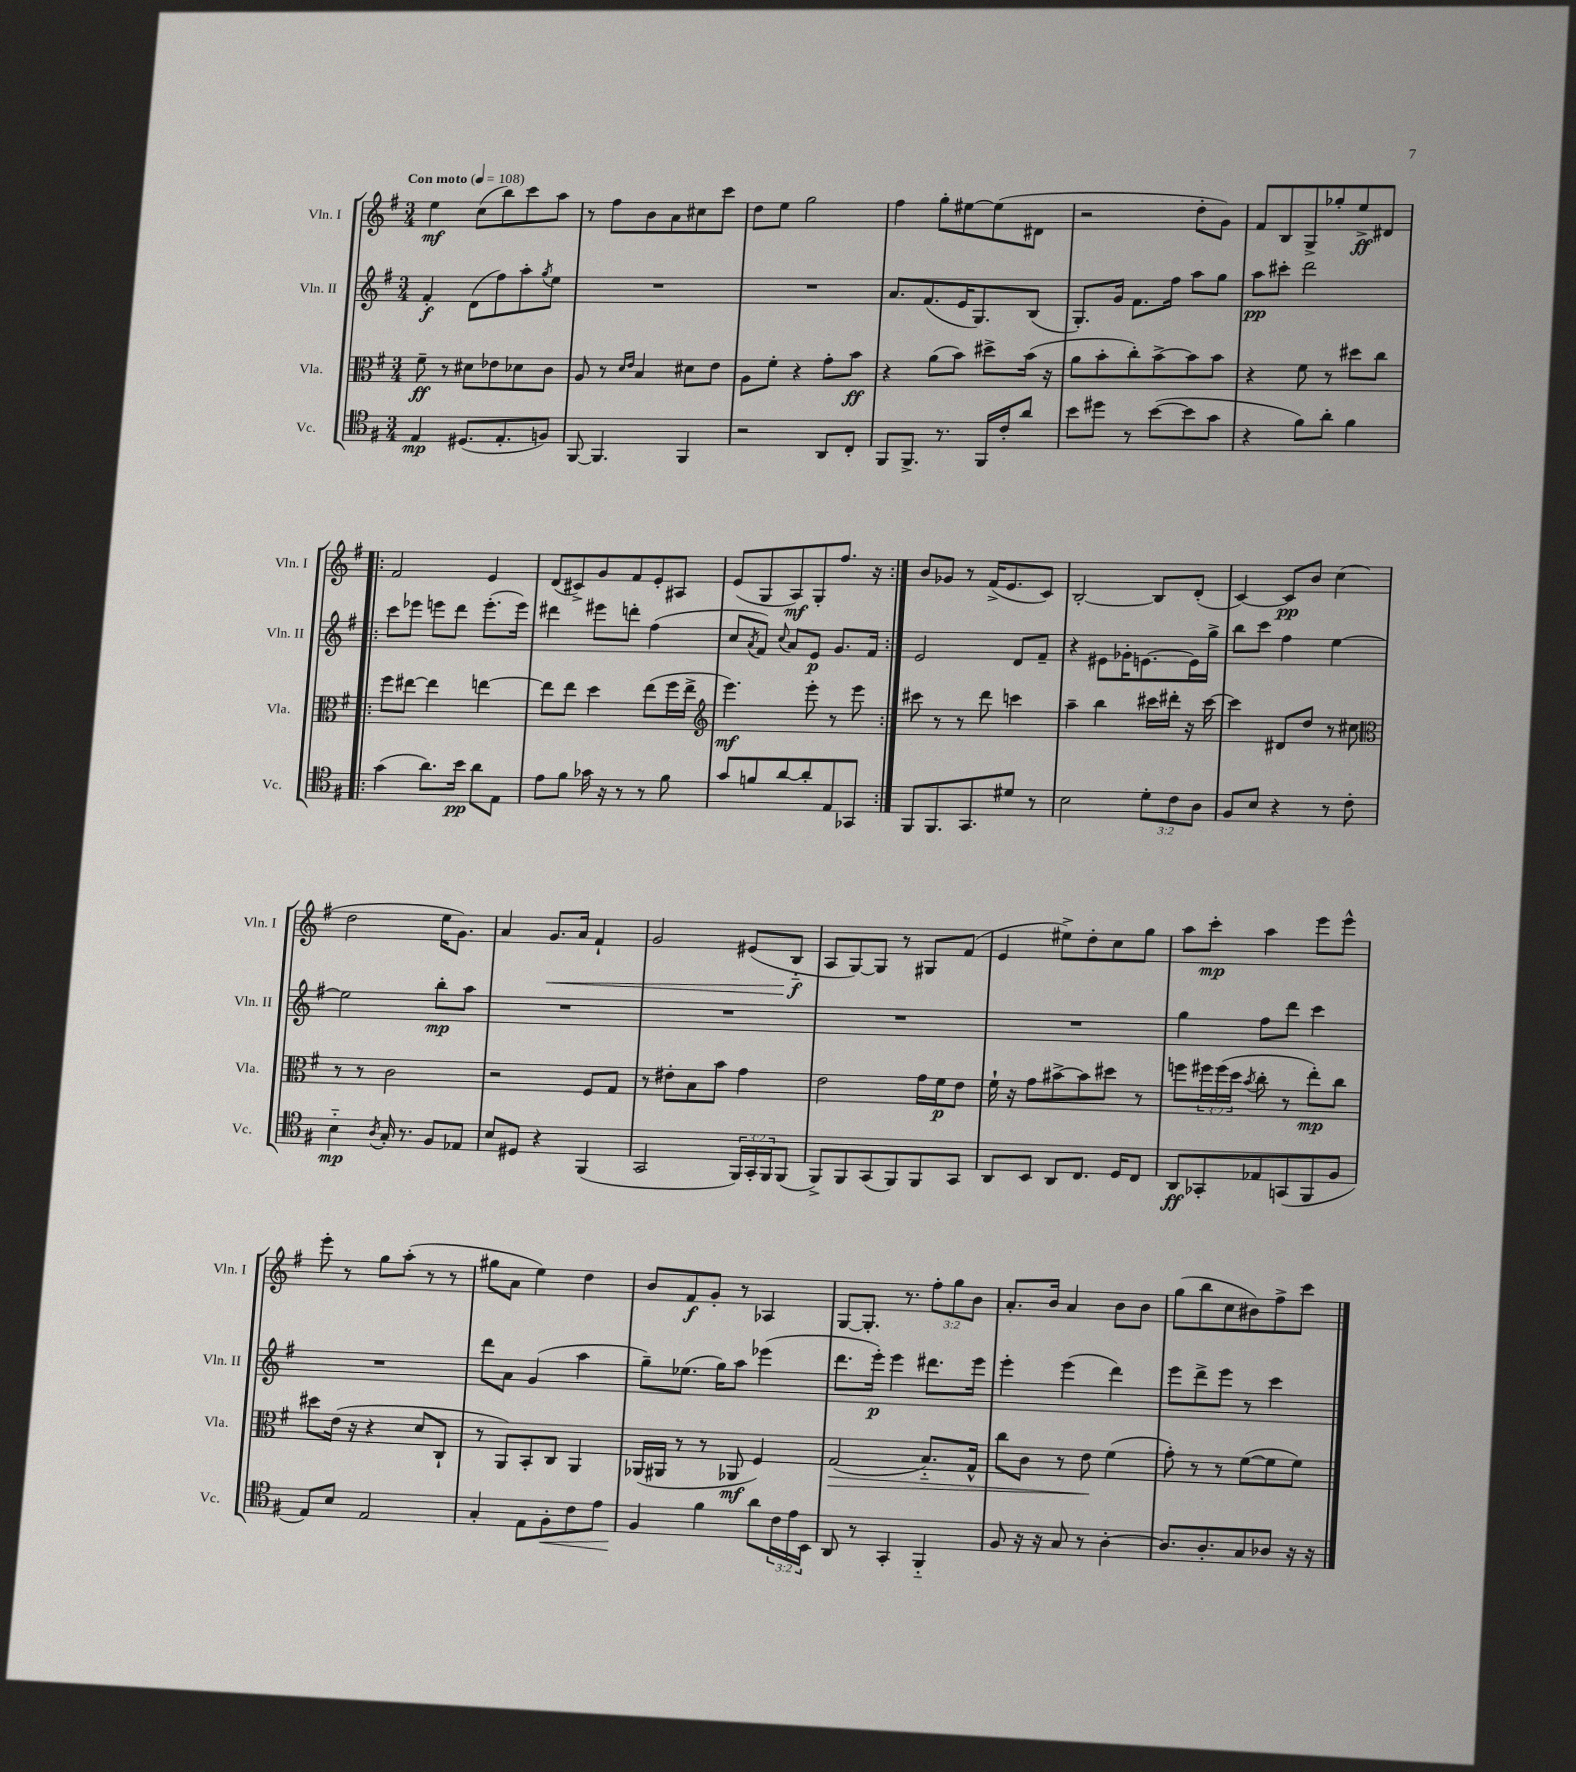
<<
\new StaffGroup <<
\new Staff = "s0" \with { instrumentName = "Vln. I" shortInstrumentName = "Vln. I" } {
    \clef treble \key g \major \numericTimeSignature \time 3/4 \override Staff.TupletNumber.text = #tuplet-number::calc-fraction-text \tempo "Con moto" 4 = 108
    e''4\mf c''8( b''8) c'''8 a''8 |
    r8 fis''8 b'8 a'8 cis''8 c'''8 |
    d''8 e''8 g''2 |
    fis''4 g''8-. eis''8~ eis''8( dis'8 |
    r2 d''8-. g'8) |
    fis'8 b8 g8-> ges''8-. e''8->\ff dis'8 |
    \repeat volta 2 { fis'2 e'4 |
    d'8( cis'8->) g'8 fis'8 e'8-. ais8 |
    e'8( g8 a8\mf) g8-. fis''8. r16 | }
    b'8 ges'8 r8 fis'16->( e'8. c'8) |
    b2~-. b8 d'8-.( |
    c'4~) c'8\pp b'8 c''4( |
    d''2 e''16 g'8.) |
    a'4 g'8.\< a'16 fis'4-! |
    g'2 eis'8( b8-_\f\! |
    a8 g8~) g8 r8 gis8 fis'8( |
    e'4 eis''8->) d''8-. c''8 g''8 |
    a''8 c'''8-.\mp a''4 e'''8 e'''8-^ |
    e'''8-. r8 g''8 a''8-.( r8 r8 |
    gis''8 a'8 e''4) d''4 |
    b'8 fis'8\f g'8-. r8 aes4 |
    g8~ g8.-. r8. \tuplet 3/2 { fis''8-. g''8 b'8 } |
    a'8.-. b'16 a'4 b'8 b'8 |
    g''8( b''8 c''8 bis'8) fis''8-> c'''8 \bar "|." |
}
\new Staff = "s1" \with { instrumentName = "Vln. II" shortInstrumentName = "Vln. II" } {
    \clef treble \key g \major \numericTimeSignature \time 3/4
    fis'4-.\f d'8( fis''8) a''8-. \acciaccatura { g''8 } e''8 |
    R2. |
    R2. |
    a'8. fis'8.( e'16 g8.) b8( |
    g8.-.) g'16 fis'8. fis''16 a''8 g''8 |
    a''8\pp cis'''8-. d'''2 |
    \repeat volta 2 { c'''8 ees'''8 e'''8 d'''8 e'''8.-.( e'''16) |
    dis'''4 eis'''8 d'''8-. fis''4( |
    c''8 \acciaccatura { a'8 } fis'8) \appoggiatura { c''8 } a'8 e'8\p g'8. fis'16 | }
    e'2 d'8 fis'8-- |
    r4 eis'8 ges'16-. e'8.~ e'16 g''16-> |
    b''8 c'''8 fis''4 e''4~ |
    e''2 b''8-.\mp a''8 |
    R2. |
    R2. |
    R2. |
    R2. |
    g''4 fis''8 d'''8 c'''4 |
    R2. |
    d'''8 a'8 g'4( a''4 |
    g''8--) ees''8.( g''16) a''8 ees'''4( |
    d'''8. e'''16-.\p) e'''4 dis'''8. e'''16 |
    e'''4-. e'''4( d'''4) |
    e'''8 d'''8-> e'''8 r8 c'''4 \bar "|." |
}
\new Staff = "s2" \with { instrumentName = "Vla." shortInstrumentName = "Vla." } {
    \clef alto \key g \major \numericTimeSignature \time 3/4 \override Staff.TupletNumber.text = #tuplet-number::calc-fraction-text
    fis'8--\ff r8 dis'8 ees'8 des'8 c'8 |
    a8 r8 \grace { d'16 e'16 } b4 dis'8 e'8 |
    a8 fis'8-. r4 g'8-. b'8\ff |
    r4 a'8( b'8) dis''8-> b'16( r16 |
    a'8 b'8-. c''8-.) b'8~-> b'8 b'8 |
    r4 fis'8 r8 dis''8 c''8 |
    \repeat volta 2 { fis''8 eis''8~ eis''4 e''4~ |
    e''8 e''8 d''4 e''8( fis''16 e''16-> |
    \clef treble e'''4.\mf) e'''8-. r8 e'''8 | }
    cis'''8 r8 r8 d'''8 c'''4 |
    a''4-- b''4 cis'''16 dis'''16-. r16 cis'''16~ |
    cis'''4 dis'8 d''8 r8 cis''8 |
    \clef alto r8 r8 c'2 |
    r2 fis8 g8 |
    r8 eis'8-. b8 b'8 g'4 |
    e'2 g'16 fis'16\p e'8 |
    fis'16-! r16 g'8 bis'8~-> bis'8 dis''8 r8 |
    f''8 \tuplet 3/2 { fis''16 fis''16( d''16 } \acciaccatura { b'8 } c''8-. r8 e''8-.\mp) c''8 |
    dis''8 e'16( r16 r4 d'8 c8-! |
    r8 a,8) b,8-. c8 a,4 |
    aes,16( ais,16 r8 r8 aes,8\mf fis4) |
    g2\>( b8.-_) g16-^ |
    c''8 c'8 r8 e'8\! fis'4( |
    g'8-.) r8 r8 fis'8~( fis'8 fis'8) \bar "|." |
}
\new Staff = "s3" \with { instrumentName = "Vc." shortInstrumentName = "Vc." } {
    \clef tenor \key g \major \numericTimeSignature \time 3/4 \override Staff.TupletNumber.text = #tuplet-number::calc-fraction-text
    e4\mp dis8.( e8.-. f8) |
    fis,8~ fis,4. fis,4 |
    r2 a,8 c8-. |
    fis,8 fis,8.-> r8. fis,16 c'16-. a'8 |
    b'8 dis''8 r8 b'8~( b'8 g'8 |
    r4 fis'8) a'8-. fis'4 |
    \repeat volta 2 { g'4( a'8.) b'16\pp a'8 e8 |
    e'8 fis'8 ges'16 r16 r8 r8 fis'8 |
    g'8 f'8 a'8~ a'8-. e8 ges,8 | }
    fis,8 fis,8. g,8. dis'8 r8 |
    b2 \tuplet 3/2 { d'8-. c'8 a8 } |
    fis8 b8 r4 r8 c'8-. |
    b4-_\mp \acciaccatura { a8 } g16-. r8. fis8 ees8 |
    b8 dis8 r4 fis,4( |
    g,2 \tuplet 3/2 { fis,16) g,16-. fis,16 } fis,8( |
    fis,8->) fis,8 g,8( fis,8) fis,8 g,8 |
    a,8 b,8 a,8 c8. d16 c8 |
    a,8\ff ges,8-. ees8 g,8( fis,8 fis8 |
    e8) b8 e2 |
    g4-. e8 fis8-.\< c'8 e'8 |
    fis4\! fis'4 a'8 \tuplet 3/2 { c'16 e'16 b,16 } |
    a,8 r8 g,4-. fis,4-_ |
    fis8 r16 r16 g8 r8 a4~-. |
    a8. a8.-. g8 aes8 r16 r16 \bar "|." |
}
>>
>>
\layout { \context { \Score \remove "Bar_number_engraver" } }
